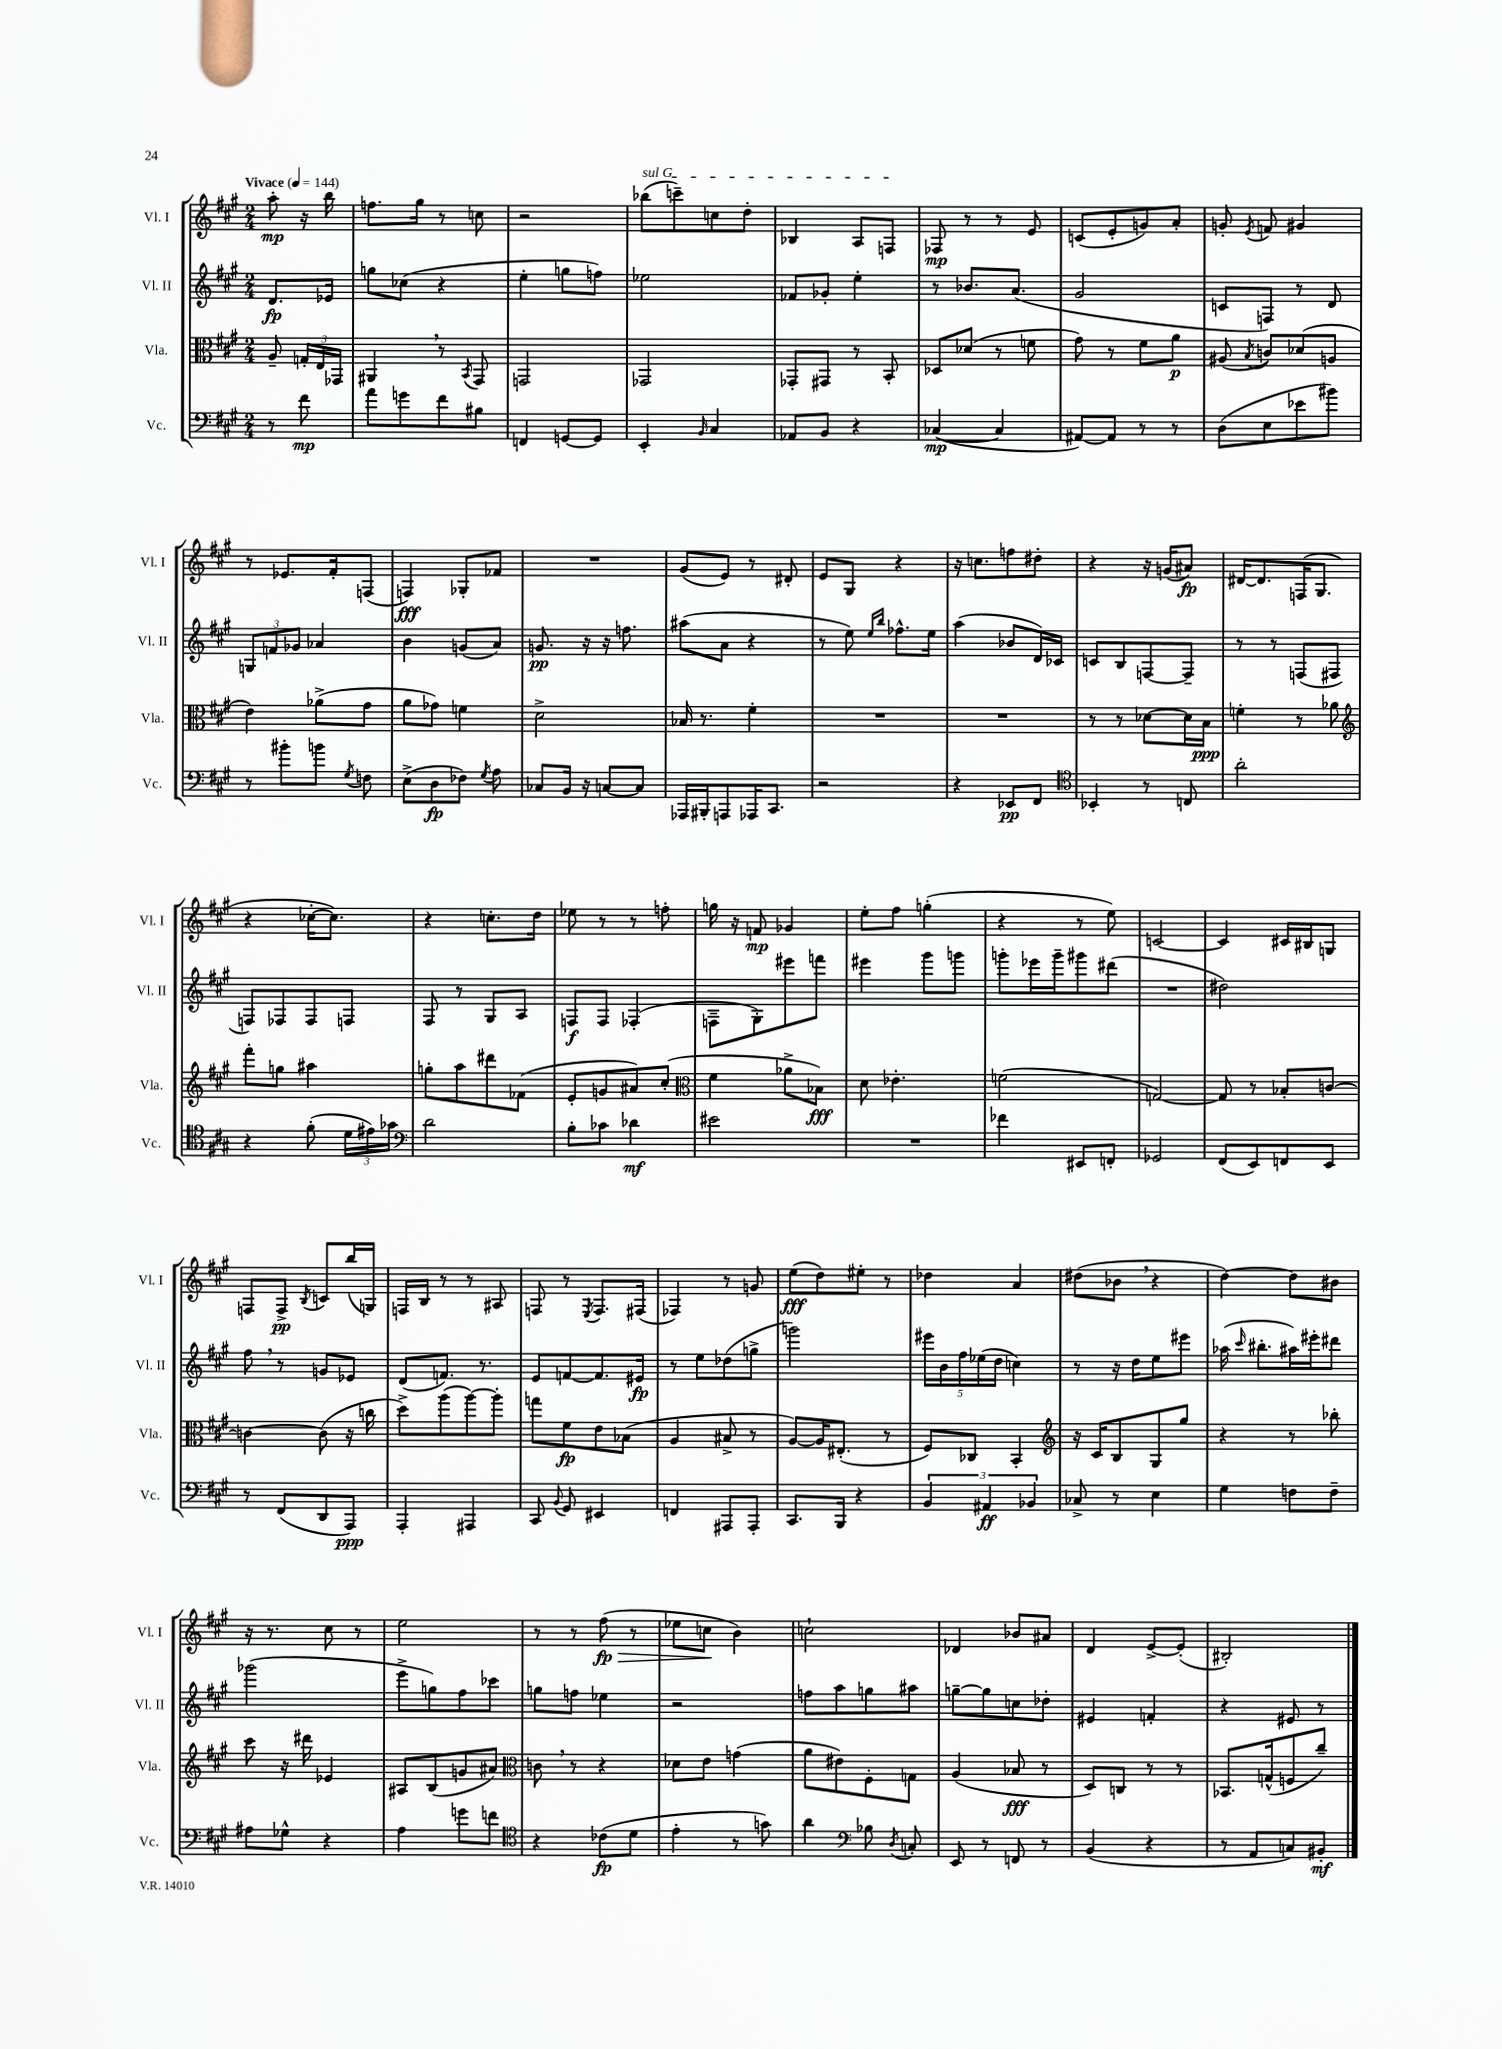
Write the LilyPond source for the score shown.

<<
\new StaffGroup <<
\new Staff = "s0" \with { instrumentName = "Vl. I" shortInstrumentName = "Vl. I" } {
    \clef treble \key a \major \numericTimeSignature \time 2/4 \partial 4 \tempo "Vivace" 4 = 144
    \autoBeamOff a''8-.\mp r16 b''16 |
    f''8.[ gis''16] r8 c''8 |
    r2 |
    \once \override TextSpanner.bound-details.left.text = \markup { \italic "sul G" } bes''8[\startTextSpan( c'''8--) c''8 d''8]-. |
    bes4 a8[ f8]\stopTextSpan |
    fes8\mp r8 r8 e'8 |
    c'8[( e'8-. g'8) a'8]-. |
    g'8-. \acciaccatura { e'8 } f'8 gis'4 |
    r8 ees'8.[ fis'16-. f8]( |
    f4\fff) ges8[-. fes'8] |
    R2 |
    gis'8[( e'8]) r8 dis'8-. |
    e'8[ gis8] r4 |
    r16 c''8.[ f''8 dis''8]-. |
    r4 r16 g'16[( ais'8]\fp) |
    dis'16[~ dis'8. f16( gis8.] |
    r4 ces''16[~-. ces''8.]) |
    r4 c''8.[-. d''16] |
    ees''8 r8 r8 f''8-. |
    g''16 r16 f'8\mp ges'4 |
    e''8[-. fis''8] g''4-.( |
    r4 r8 e''8) |
    c'2~ |
    c'4 cis'16[ bis16 g8] |
    f8[ f8]->\pp \acciaccatura { b8 } c'8[ b''16( g16]) |
    f16[ b16] r8 r8 ais8 |
    f8 r8 \acciaccatura { e8 } f8.[ fis16]( |
    fes4) r8 g'8 |
    e''8[\fff( d''8) eis''8]-. r8 |
    des''4 a'4 |
    dis''8[( bes'8] \breathe r4 |
    d''4~) d''8[ bis'8] |
    r16 r8. cis''8 r8 |
    e''2 |
    r8 r8 fis''8\fp\>( r8 |
    ees''8[ c''8]\! b'4) |
    c''2-! |
    des'4 bes'8[ ais'8] |
    d'4 e'8[~-> e'8]-.( |
    bis2-.) \bar "|." |
}
\new Staff = "s1" \with { instrumentName = "Vl. II" shortInstrumentName = "Vl. II" } {
    \clef treble \key a \major \numericTimeSignature \time 2/4 \partial 4
    \autoBeamOff d'8.[\fp ees'16] |
    g''8[ ces''8]( r4 |
    e''4-. g''8[ f''8]) |
    ees''2 |
    fes'8[ ges'8]-. e''4-. |
    r8 bes'8.[ a'8.]( |
    gis'2 |
    c'8[ f8]) r8 d'8 |
    \tuplet 3/2 { g8[ f'8 ges'8] } aes'4 |
    b'4 g'8[( a'8]) |
    g'8.\pp r16 r16 f''8. |
    ais''8[( a'8] r4 |
    r8 e''8) \grace { e''16[ b''16] } fes''8.[-^ e''16] |
    a''4( bes'8[ d'16) ces'16] |
    c'8[ b8 f8~ f8]-- |
    r8 r8 f8[( fis8] |
    f8[) fes8 fes8 f8] |
    fis8 r8 gis8[ a8] |
    f8[\f f8] fes4-.( |
    f8[-- gis8-.) eis'''8 f'''8] |
    eis'''4 gis'''8[ g'''8] |
    g'''8[-. ees'''16 g'''16-- gis'''8 dis'''8]( |
    R2 |
    dis''2) |
    fis''8 \breathe r8 g'8[ ees'8] |
    d'8[( f'8.]) r8. |
    e'8[ f'8~ f'8. eis'16]\fp |
    r8 e''8[ des''8( g''8]-> |
    g'''2) |
    \tuplet 5/4 { eis'''16[ b'16 fis''16 ees''16( d''16] } c''4) |
    r8 r16 d''16[ e''8 eis'''8] |
    aes''16( \grace { cis'''16 } bis''8.[-. ais''16) eis'''16-. dis'''8] |
    ges'''2( |
    e'''8[-> g''8) fis''8 ces'''8] |
    g''8[ f''8] ees''4 |
    r2 |
    f''8[ a''8 g''8 ais''8] |
    g''8[~-- g''8 c''8 des''8]-. |
    eis'4 f'4-. |
    r4 eis'8 r8 \bar "|." |
}
\new Staff = "s2" \with { instrumentName = "Vla." shortInstrumentName = "Vla." } {
    \clef alto \key a \major \numericTimeSignature \time 2/4 \partial 4
    \autoBeamOff a8-- \tuplet 3/2 { g16[-. e16 ges,16] } |
    ais,4 \breathe r8 \acciaccatura { b,8 } gis,8 |
    g,2 |
    ges,2 |
    ges,8[-. gis,8] r8 b,8-. |
    des8[ des'8]( r8 f'8 |
    gis'8) r8 fis'8[ a'8]\p |
    ais8( \acciaccatura { b8 } c'8[) des'8( a8] |
    e'4) aes'8[->( gis'8] |
    a'8[ ges'8]) f'4 |
    d'2-> |
    bes16 r8. fis'4-. |
    R2 |
    R2 |
    r8 r8 des'8[~ des'16 b16]\ppp |
    f'4-. r8 aes'8 |
    \clef treble fis'''8[-. g''8] ais''4 |
    g''8[-. a''8 dis'''8 fes'8]( |
    e'8[-. g'8 ais'8) cis''8]-.( |
    \clef alto fis'4 aes'8[-> bes8]\fff) |
    d'8 ees'4.-. |
    f'2( |
    g2~) |
    g8 r8 bes8[-. c'8]~ |
    c'4~ c'8( r16 c''16 |
    d''8[->) a''8( a''8~) a''8]-. |
    g''8[ fis'8\fp e'8 bes8]( |
    a4 bis8-> r8 |
    a8[~) a16 eis8.]-.( r8 |
    fis8[) ces8] b,4-. |
    \clef treble r16 cis'16[ b8 gis8 gis''8] |
    r4 r8 bes''8-. |
    cis'''8 r16 dis'''16 ees'4 |
    ais8[ b8( g'8 ais'8]) |
    \clef alto c'8 \breathe r8 r4 |
    des'8[ e'8] g'4( |
    a'8[ eis'8) fis8-. g8] |
    a4( bes8\fff r8 |
    d8[) c8] r8 r8 |
    bes,8.[ g16-^( f8 cis''8]--) \bar "|." |
}
\new Staff = "s3" \with { instrumentName = "Vc." shortInstrumentName = "Vc." } {
    \clef bass \key a \major \numericTimeSignature \time 2/4 \partial 4
    \autoBeamOff r8 fis'8\mp |
    a'8[ g'8 fis'8 bis8] |
    f,4 g,8[~ g,8] |
    e,4-. \grace { b,16 } cis4 |
    aes,8[ b,8] r4 |
    ces4~\mp( ces4 |
    ais,8[~) ais,8] r8 r8 |
    d8[( e8 ees'8 bis'8]) |
    r8 bis'8[-. b'8] \acciaccatura { gis8 } f8 |
    e8[->( d8\fp fes8]) \acciaccatura { gis8 } a8 |
    ces8[ b,16] r16 c8[~ c8] |
    aes,,16[ bis,,16-. a,,8 aes,,16 cis,8.] |
    r2 |
    r4 ees,8[\pp fis,8] |
    \clef tenor bes,4-. r8 c8 |
    a'2-. |
    r4 fis'8-.( \tuplet 3/2 { d'16[ eis'16) ges'16] } |
    \clef bass d'2 |
    b8[-. ces'8] des'4\mf |
    eis'2 |
    R2 |
    fes'4 eis,8[ f,8]-. |
    ges,2 |
    fis,8[( e,8) f,8 e,8] |
    r8 fis,8[( d,8 a,,8]\ppp) |
    a,,4-. ais,,4 |
    cis,8 \appoggiatura { b,8 } gis,8 eis,4 |
    f,4 ais,,8[ ais,,8]-. |
    cis,8.[ b,,16] r4 |
    \tuplet 3/2 { b,4 ais,4\ff bes,4 } |
    ces8-> r8 e4 |
    gis4 f8[ f8]-- |
    ais8[ ges8]-^ r4 |
    a4 g'8[ f'8] |
    \clef tenor r4 ces'8[\fp( d'8] |
    e'4-. r8 g'8) |
    a'4 \clef bass bes8 \acciaccatura { d8 } c8-. |
    e,8 r8 f,8 r8 |
    b,4( r4 |
    r8 a,8[ c8) bis,8]-.\mf \bar "|." |
}
>>
>>
\layout { \context { \Score \remove "Bar_number_engraver" } }
